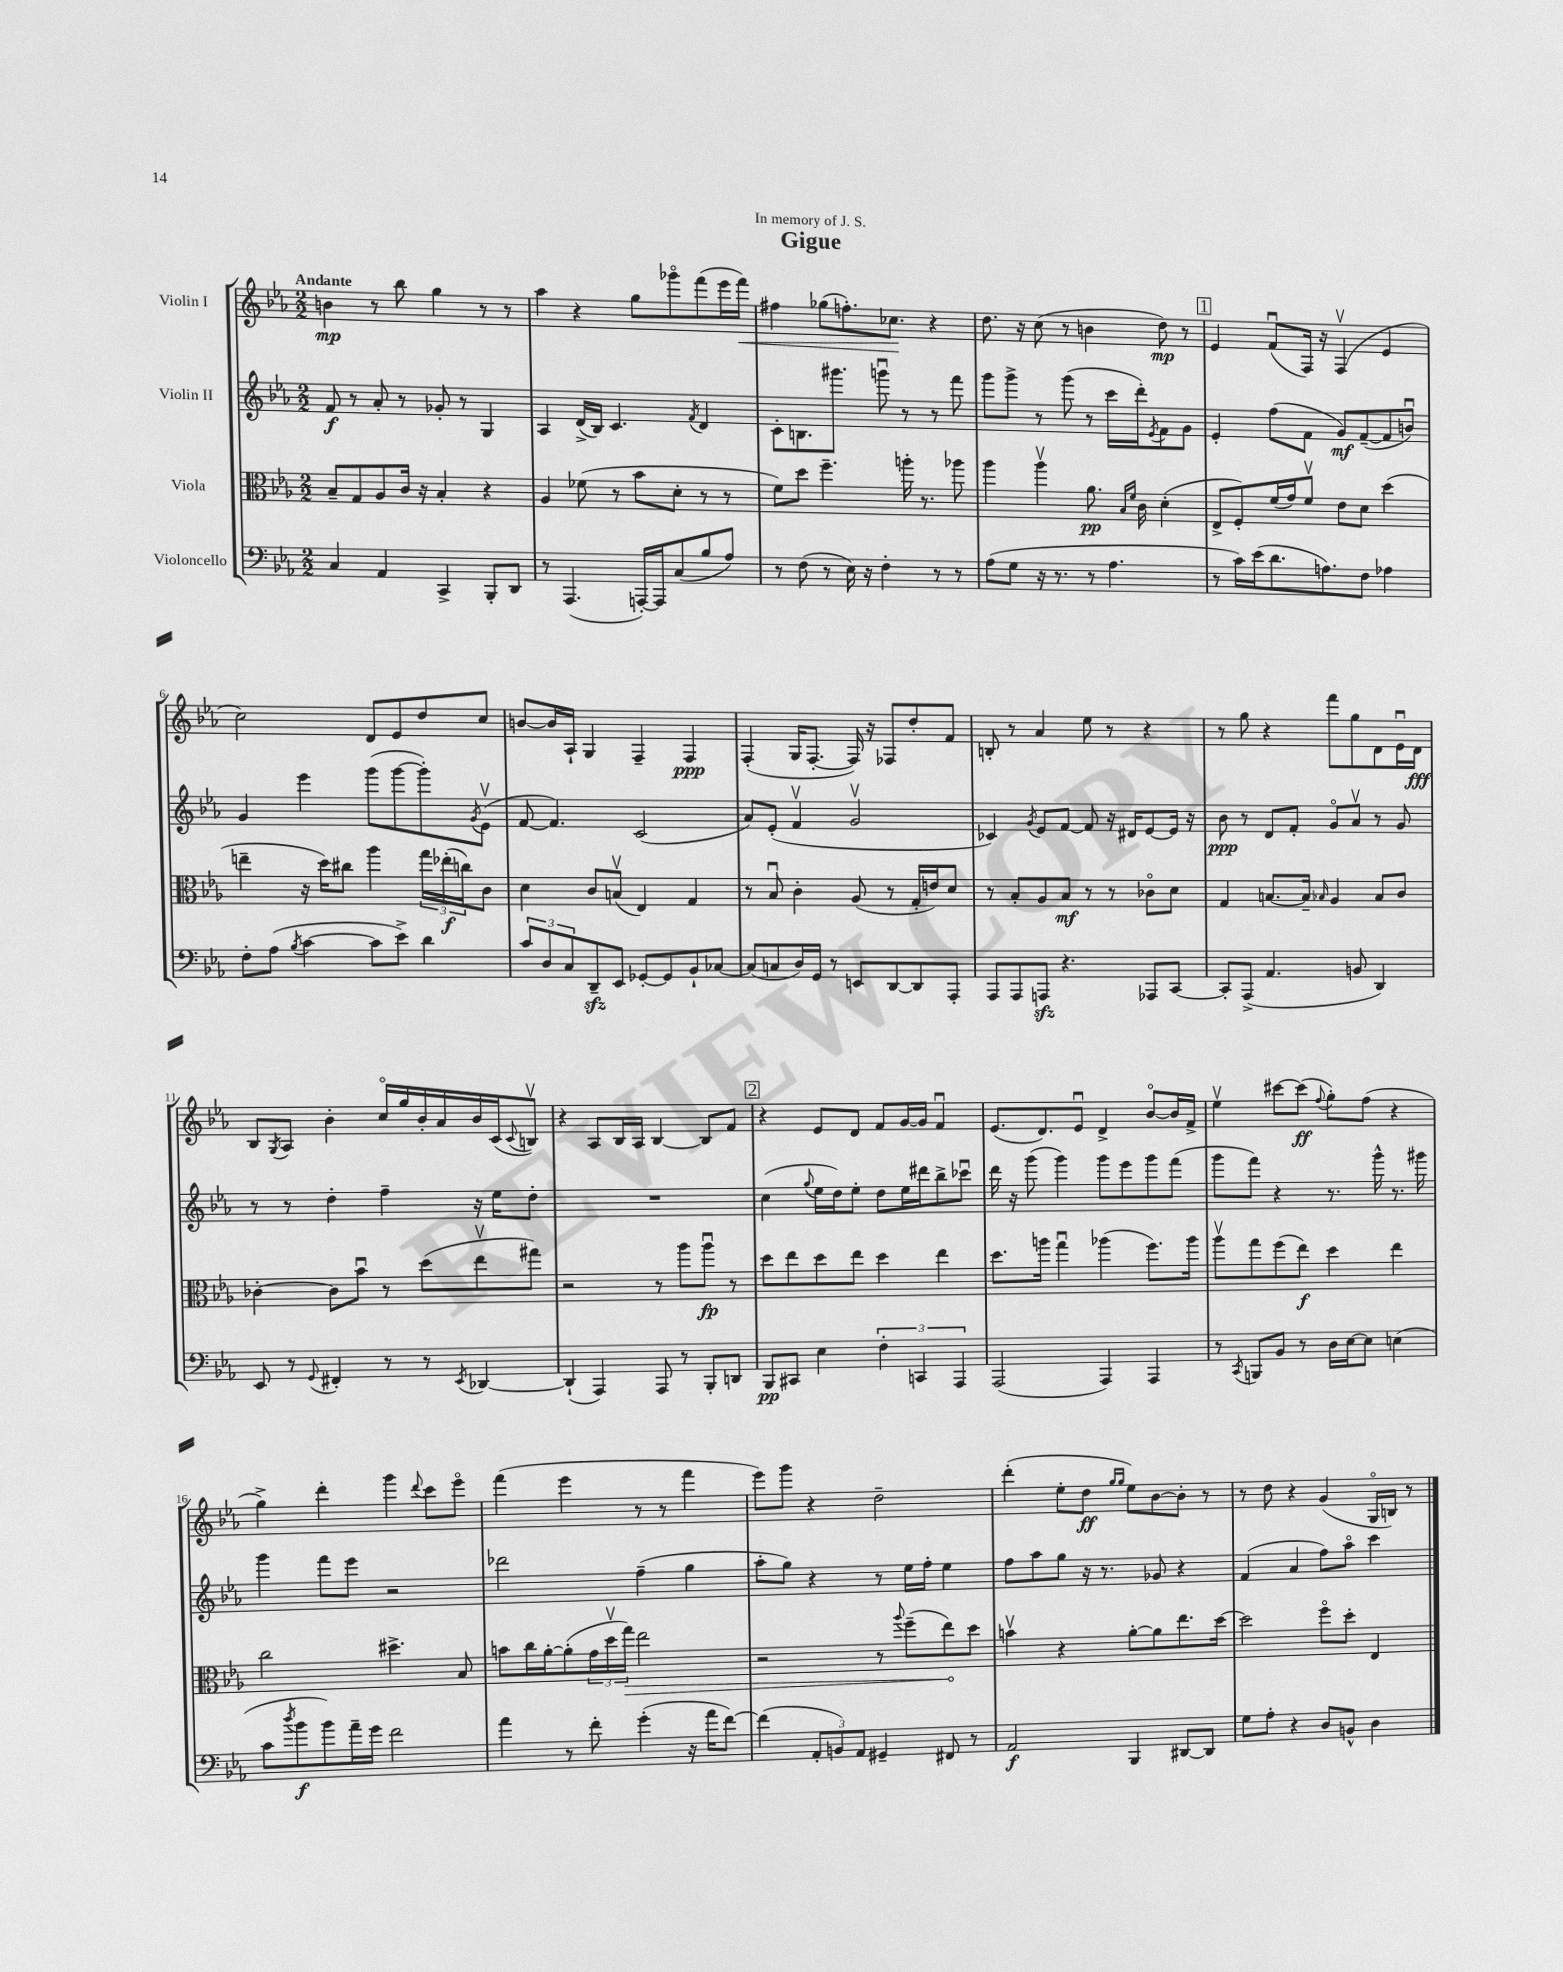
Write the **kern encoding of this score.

**kern	**kern	**kern	**kern
*staff4	*staff3	*staff2	*staff1
*clefF4	*clefC3	*clefG2	*clefG2
*k[b-e-a-]	*k[b-e-a-]	*k[b-e-a-]	*k[b-e-a-]
*M2/2	*M2/2	*M2/2	*M2/2
4C	8B-~	8f	4b
.	8G	8r	.
4AA-	8A-	8a-'	8r
.	16c	8r	8bb-
.	16r	.	.
4CC^	4B-'	8g-'	4gg
.	.	8r	.
8BBB-'	4r	4G	8r
8DD	.	.	8r
=	=	=	=
8r	4A-	4A-	4aa-
(4.AAA-	.	.	.
.	(8f-	(16d^	4r
.	.	16B-)	.
.	8r	4.c	.
[16AAA')	8b-	.	8gg
16AAA]	.	.	.
(8C	8d'	.	8ggg-o
.	.	8qf	.
8B-	8r	4d	(8fff
8A-)	8r	.	16eee-
.	.	.	16fff)
=	=	=	=
8r	8f)	8c'	4ff#
(8F	8dd	8.B	.
8r	4.ff~	.	(8gg-
.	.	8.ggg#	.
16E-)	.	.	8.ff')
16r	.	.	.
4F'	.	8gggu	.
.	.	.	8.cc-
.	16aa'	8r	.
.	8.r	.	.
8r	.	8r	4r
8r	8aa-	8fff	.
=	=	=	=
(8A-	4aa-	8ggg	8.dd
8G	.	8ggg^	.
.	.	.	16r
16r	4aa-v	8r	(8cc
8.r	.	.	.
.	.	(8ggg	8r
8r	8.a-	8r	4b
4.A-	.	16ccc	.
.	16qqB-	.	.
.	16qqf	.	.
.	16c	16ddd')	.
.	.	8qe-	.
.	(4d'	8f	8dd)
.	.	8g	8r
=	=	=	=
8r	8E-^	4e-'	4e-
16c)	8F')	.	.
(16e-	.	.	.
8.d	(16f	(8ff	(8fu
.	16g)	.	.
.	8fv	8f	16F)
8.A)	.	.	16r
.	8e-	8g)	(4Fv
8F	8d	([8f~	.
4A-	(4dd	8f]	4e-
.	.	8bu)	.
=	=	=	=
8F'	4ee~	4g	2cc)
(8A-	.	.	.
8qB-	.	.	.
[4c	16r	4eee-	.
.	16dd)	.	.
.	8cc#	.	.
8c]	4aa-	(8ggg	8d
8e-^)	.	[8ggg	8e-
4d	24gg	8ggg'])	8dd
.	(24ee-'	.	.
.	24cc)	.	.
.	.	8qg	.
.	8c	(8e-v	8cc
=	=	=	=
12c	4d	[8f	[8b
12D	.	.	.
.	.	4.f])	16b]
12C	.	.	.
.	.	.	16A-`
8DD~	8c	.	4G
8EE-	(8Bv	.	.
[8GG-'	4E-)	(2c	4F~
8GG-]	.	.	.
8BB-`	4G	.	4F
[8C-	.	.	.
=	=	=	=
(8C-]	8r	8a-)	(4F'
8C	8B-u	(8e-'	.
16D)	4c'	4fv	16G
16GG	.	.	[8.F'
8r	.	.	.
8EE	(8A-	2gv	16F])
.	.	.	16r
[8DD	8r	.	8F-
8DD]	16G'	.	8dd'
.	16e)	.	.
8AAA-'	8d	.	8f
=	=	=	=
8AAA-	8r	4c-)	8B'
8AAA-	8B-'	.	8r
.	.	8qg	.
8AAA	8A-	8e-	4a-
4.r	8B-	[8f	.
.	8r	8f]	8ee-
.	8r	16r	8r
.	.	16d#	.
8AAA-	8c-o	[8e-	4r
[8CC	8d	16e-]	.
.	.	16r	.
=	=	=	=
8CC']	4G	8b-	8r
(8AAA-^	.	8r	8gg
4.AA-	[8.B	8d	4r
.	.	8f'	.
.	16B~]	.	.
.	16qqB-	.	.
.	4A-	8go	8fff
8BB	.	8a-v	8gg
4DD)	8B-	8r	8d
.	8c	8g	16e-u
.	.	.	16d
=	=	=	=
8EE-	[4c-'	8r	8B-
.	.	.	8qG
8r	.	8r	8A-
8qqGG	.	.	.
4FF#'	8c-]	4dd'	4b-'
.	8b-u	.	.
8r	8r	4ff~	16cco
.	.	.	16gg
8r	(8dd	.	16b-'
.	.	.	16a-
8qEE-	.	.	.
[4DD-	8ee-v	16r	16b-
.	.	16ee-	(16c
.	.	.	8qqc
.	8gg#)	8dd'	8Bv)
=	=	=	=
(4DD-`]	2r	1r	4r
4AAA-)	.	.	8A-
.	.	.	16B-
.	.	.	16A-
8AAA-	8r	.	[4B-
8r	8aa-	.	.
8BBB-'	8aa-u	.	8B-]
8DD	8r	.	8f
=	=	=	=
8BBB-	8dd	(4cc	4r
8CC#	8ee-	.	.
.	.	8qqgg	.
4E-	8dd	16ee-	8e-
.	.	16dd)	.
.	8ee-	8ee-'	8d
6F'	4dd	8dd	8f
.	.	16ee-	[16g
6CC	.	.	.
.	.	16ddd#	16g]
.	4ee-	8bb-^	4fu
6AAA-	.	.	.
.	.	8ccc-u	.
=	=	=	=
(2AAA-	8.dd	16ddd	(8.e-
.	.	16r	.
.	.	(8ggg	.
.	16aa	.	8.d)
.	4ggu	4ggg)	.
.	.	.	8e-u
4AAA-)	(4aa-	8ggg	4d^
.	.	8eee-	.
4AAA-	8.ff)	8ggg	[8b-o
.	.	(8fff	16b-]
.	16aa-	.	16f^
=	=	=	=
8r	8aa-v	8ggg	4ee-v
8qCC	.	.	.
8BBB	8gg	8fff)	.
8BB-	(8ff	4r	[8ccc#
8r	8ee-)	.	(8ccc#]
.	.	.	8qqff
16D	4dd	8.r	8gg')
[16E-	.	.	.
8E-]	.	.	(8ff
.	.	16ggg^^	.
(4E	4ee-	8.r	4r
.	.	16ggg#	.
=	=	=	=
8c	2cc	4ggg	4gg^)
8qdd	.	.	.
8b-	.	.	.
8b-)	.	8fff	4ddd'
16a-~	.	8eee-	.
16g	.	.	.
2f	4.dd#^	2r	4ggg
.	.	.	8qqddd
.	.	.	8ccc
.	8B-	.	8eee-o
=	=	=	=
4a-	8b	2ddd-	(4fff
.	16cc	.	.
.	[16a-'	.	.
8r	(8a-']	.	4eee-
8f'	24g	.	.
.	24ddv	.	.
.	24gg)	.	.
(4g'	2ee-	(4ff~	8r
.	.	.	8r
16r	.	4gg	4fff
16a-	.	.	.
[8f)	.	.	.
=	=	=	=
(4f]	2r	8aa-'	8eee-)
.	.	8gg)	8ggg
12AA-'	.	4r	4r
12BB)	.	.	.
12AA-	.	.	.
4GG#~	8r	8r	2dd~
.	8qqaa-	.	.
.	(8ff~	16ee-	.
.	.	16ff'	.
8FF#	8ee-)	4ee-	.
8r	8dd	.	.
=	=	=	=
2AA-	4bv	8ff	(4ddd'
.	.	8aa-	.
.	4r	8gg	8ee-'
.	.	16r	8dd
.	.	8.r	.
.	.	.	16qqgg
.	.	.	16qqgg
4BBB-	[8a-'	.	8ee-)
.	8a-]	8g-	[8b-
[8DD#	8.ee-	4r	8b-']
8DD#]	.	.	8r
.	[16dd	.	.
=	=	=	=
8G	2dd]	(4f	8r
8A-'	.	.	8dd
4r	.	4a-	4r
8D	8ffo	8ff)	(4g
8BB^^	8dd'	8aa-o	.
4D	4E-	4ccc	16Go
.	.	.	16B)
.	.	.	8r
==	==	==	==
*-	*-	*-	*-
